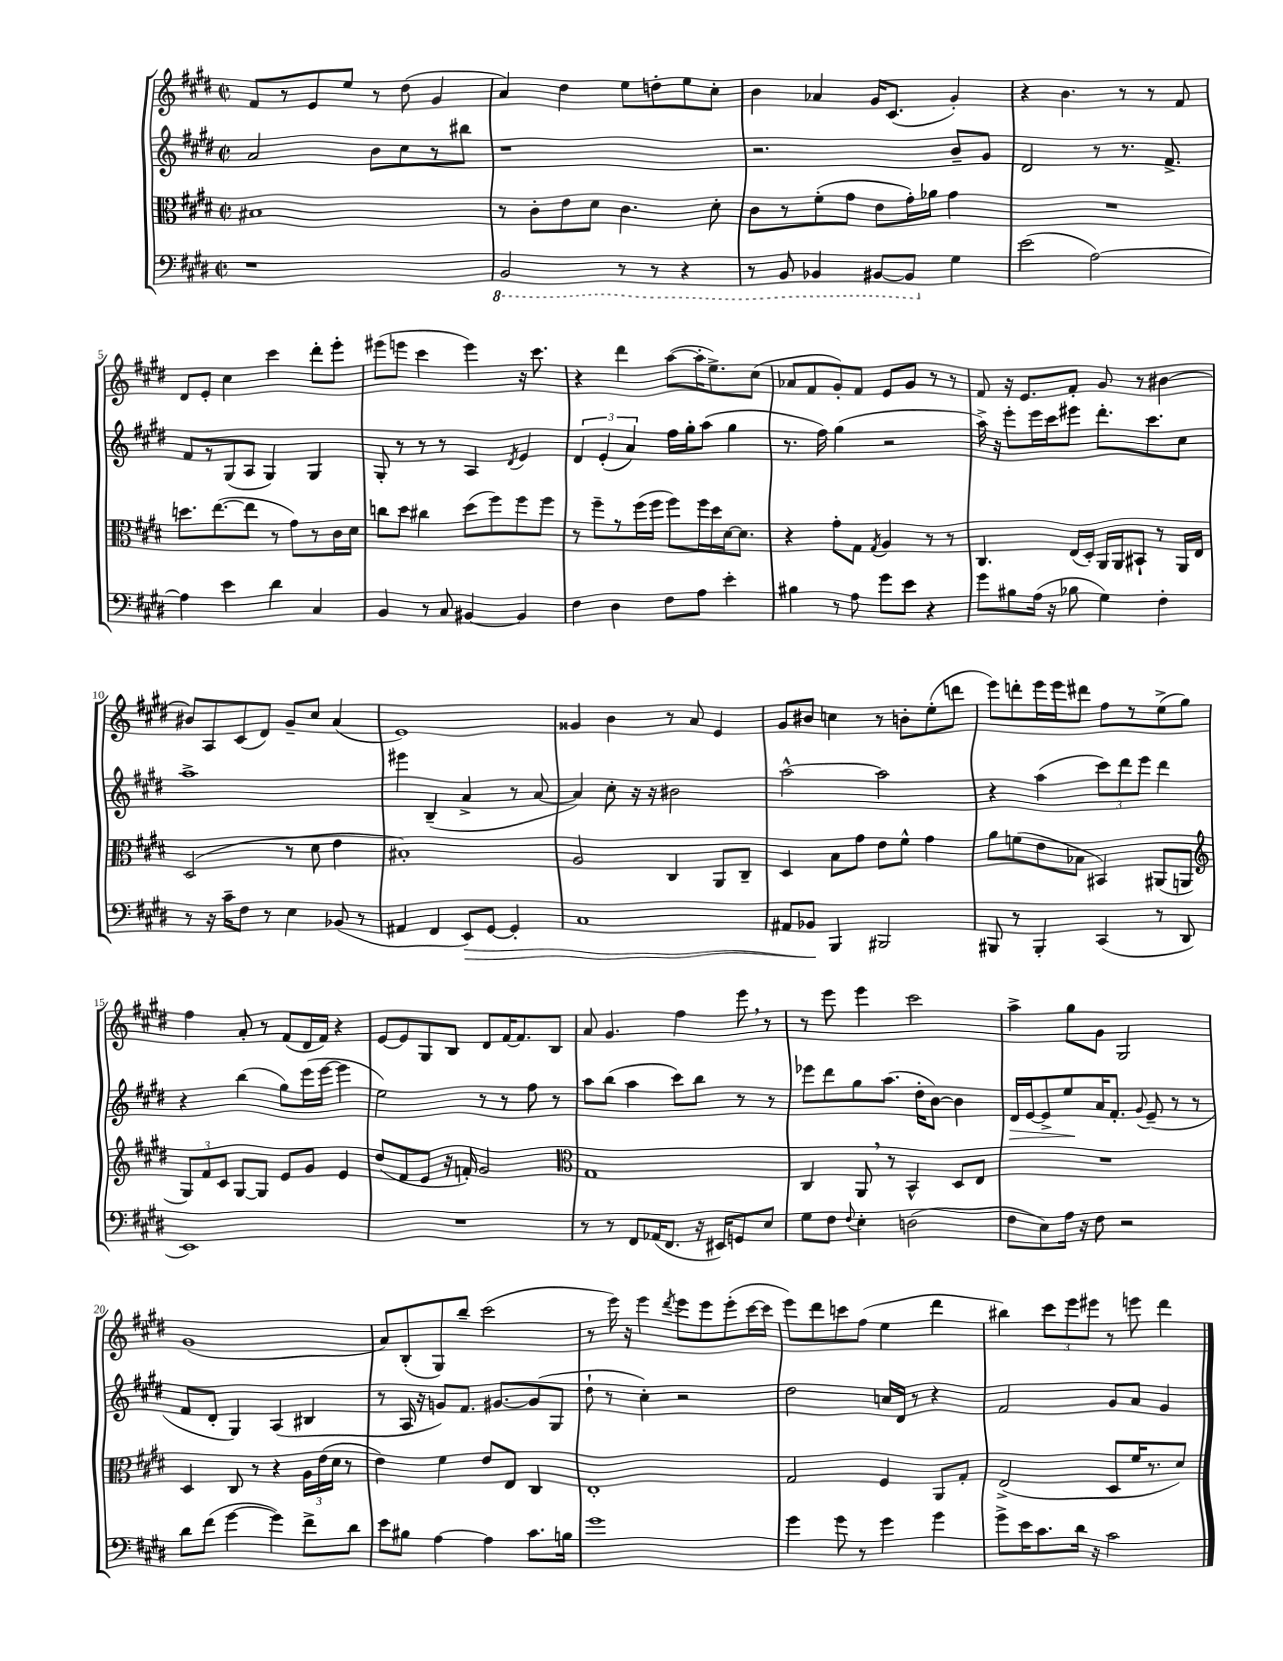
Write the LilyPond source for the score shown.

<<
\new StaffGroup <<
\new Staff = "s0" {
    \clef treble \key e \major \defaultTimeSignature \time 2/2
    \autoBeamOff fis'8[ r8 e'8 e''8] r8 dis''8( gis'4 |
    a'4) dis''4 e''8[ d''8-. e''8 cis''8]-. |
    b'4 aes'4 gis'16[ cis'8.]( gis'4-.) |
    r4 b'4. r8 r8 fis'8 |
    dis'8[ e'8]-. cis''4 cis'''4 dis'''8[-. e'''8]-. |
    eis'''8[( e'''8] cis'''4 e'''4) r16 cis'''8. |
    r4 dis'''4 a''8[~( a''16-. e''8.->) cis''8]( |
    aes'8[ fis'8 gis'8-.) fis'8] e'8[ gis'8] r8 r8 |
    fis'8 r16 e'8.[ fis'8]-. gis'8 r8 bis'4~ |
    bis'8[ a8 cis'8( dis'8]) gis'8[-- cis''8] a'4( |
    e'1) |
    gisis'4 b'4 r8 a'8 e'4 |
    gis'8[ bis'8] c''4 r8 b'8[-. e''8-.( d'''8] |
    e'''8[) d'''8-. e'''16 e'''16 dis'''8] fis''8[ r8 e''8->( gis''8]) |
    fis''4 a'8-. r8 fis'8[( dis'16 fis'16]) r4 |
    e'8[~ e'8 gis8 b8] dis'8[ fis'16~ fis'8. b8] |
    a'8 gis'4. fis''4 e'''8 \breathe r8 |
    r8 e'''8 e'''4 cis'''2 |
    a''4-> gis''8[ gis'8] gis2 |
    gis'1( |
    a'8[) b8-.( gis8) b''8]-- cis'''2( |
    r8 e'''16) r16 e'''4 \acciaccatura { dis'''8 } e'''8[ e'''8 e'''8-.( cis'''16~ cis'''16] |
    e'''8[) dis'''8 c'''8 fis''8]( e''4 dis'''4 |
    bis''4) \tuplet 3/2 { cis'''8[ e'''8 eis'''8] } r8 e'''8 dis'''4 \bar "|." |
}
\new Staff = "s1" {
    \clef treble \key e \major \defaultTimeSignature \time 2/2
    \autoBeamOff a'2 b'8[ cis''8 r8 bis''8] |
    r1 |
    r2. b'8[-- gis'8] |
    dis'2 r8 r8. fis'8.-> |
    fis'8[ r8 gis8( a8] gis4) gis4 |
    gis8-. r8 r8 r8 a4 \acciaccatura { dis'8 } e'4 |
    \tuplet 3/2 { dis'4 e'4-.( a'4) } fis''16[ gis''16-. a''8]( gis''4 |
    r8. fis''16) gis''4( r2 |
    a''16->) r16 e'''8[-. e'''16 cis'''16 eis'''8] dis'''8.[-. cis'''8. cis''8] |
    a''1-> |
    eis'''4 b4--( a'4-> r8 a'8~ |
    a'4) cis''8-. r16 r16 bis'2 |
    a''2~-^ a''2 |
    r4 a''4( \tuplet 3/2 { cis'''8[) dis'''8 e'''8] } dis'''4 |
    r4 b''4( gis''8[) e'''16( e'''16]~ e'''4 |
    e''2) r8 r8 fis''8 r8 |
    a''8[ b''8]( a''4 cis'''8[) b''8] r8 r8 |
    ees'''8[ dis'''8 gis''8 a''8.]( dis''16[-. b'8]~) b'4 |
    dis'16[\> e'16~ e'8-> e''8\! a'16 fis'8.]-. \appoggiatura { gis'8 } e'8--( r8 r8 |
    fis'8[ dis'8]-. gis4) a4( bis4 |
    r8 a16 r16 g'8[) fis'8.] gis'8.[~ gis'8( gis8] |
    dis''8-! r8 cis''4-.) r2 |
    dis''2 c''16[ dis'16] r8 r4 |
    fis'2 gis'8[ a'8] gis'4 \bar "|." |
}
\new Staff = "s2" {
    \clef alto \key e \major \defaultTimeSignature \time 2/2
    \autoBeamOff bis1 |
    r8 cis'8[-. e'8 dis'8] cis'4. dis'8-. |
    cis'8[ r8 fis'8-.( gis'8] e'8[ gis'16-.) aes'16] gis'4 |
    R1 |
    d''8.[ e''8.~( e''8] r8 gis'8[) r8 cis'16 dis'16] |
    c''8[ dis''8] cis''4 dis''8[( fis''8) fis''8 fis''8] |
    r8 fis''8[-- r8 fis''16( fis''16] fis''8[) fis''16 dis''16 dis'16~ dis'8.] |
    r4 gis'8[-. gis8] \acciaccatura { gis8 } a4 r8 r8 |
    cis4. e16[( dis16]-.) a,16[ a,16 bis,8]-! r8 a,16[ e16] |
    dis2( r8 dis'8 e'4 |
    bis1-.) |
    a2 cis4 a,8[ cis8]-- |
    dis4 b8[ gis'8] e'8[ fis'8]-^ gis'4 |
    a'8[ f'8( e'8 bes8] bis,4) ais,8[( a,8] |
    \clef treble \tuplet 3/2 { gis8[) fis'8 cis'8] } gis8[~ gis8] e'8[ gis'8] e'4 |
    dis''8[( fis'8 e'8] r16 f'16-.) gis'2 |
    \clef alto gis1 |
    cis4 a,8 \breathe r8 b,4-^ dis8[ e8] |
    R1 |
    dis4 cis8 r8 r4 \tuplet 3/2 { a16[ e'16( dis'16] } r8 |
    e'4) fis'4 e'8[ e8] cis4 |
    e1-. |
    gis2 fis4 a,8[ gis8]-. |
    e2->( dis8[ fis'16 r8. dis'8]) \bar "|." |
}
\new Staff = "s3" {
    \clef bass \key e \major \defaultTimeSignature \time 2/2
    \autoBeamOff r1 |
    \ottava #-1 b,,2 r8 r8 r4 |
    r8 b,,8 bes,,4 bis,,8[~ bis,,8] \ottava #0 gis4 |
    e'2( a2~) |
    a4 e'4 dis'4 cis4 |
    b,4 r8 cis8 bis,4~ bis,4 |
    fis4 dis4 fis8[ a8] e'4-. |
    bis4 r8 a8 gis'8[ e'8] r4 |
    gis'8[ bis8 a16]( r16 bes8 gis4) fis4-. |
    r8 r16 cis'16[-- fis8] r8 e4 bes,8( r8 |
    ais,4 fis,4 e,8[\>) gis,8]~ gis,4-. |
    cis1 |
    ais,8[ bes,8]\! b,,4 bis,,2 |
    bis,,8 r8 bis,,4-. cis,4( r8 dis,8 |
    e,1) |
    R1 |
    r8 r8 fis,8[ aes,16( fis,8.] r16 eis,16[) g,8 e8] |
    gis8[ fis8] \appoggiatura { fis8 } e4-. d2( |
    fis8[ e8) a16] r16 fis8 r2 |
    dis'8[ fis'8]( gis'4~ gis'4) fis'8[-> dis'8] |
    e'8[ bis8] a4~ a4 cis'8.[ b16] |
    gis'1 |
    gis'4 gis'8 r8 gis'4 gis'4 |
    gis'8[-> e'16 cis'8. dis'16] r16 cis'2 \bar "|." |
}
>>
>>
